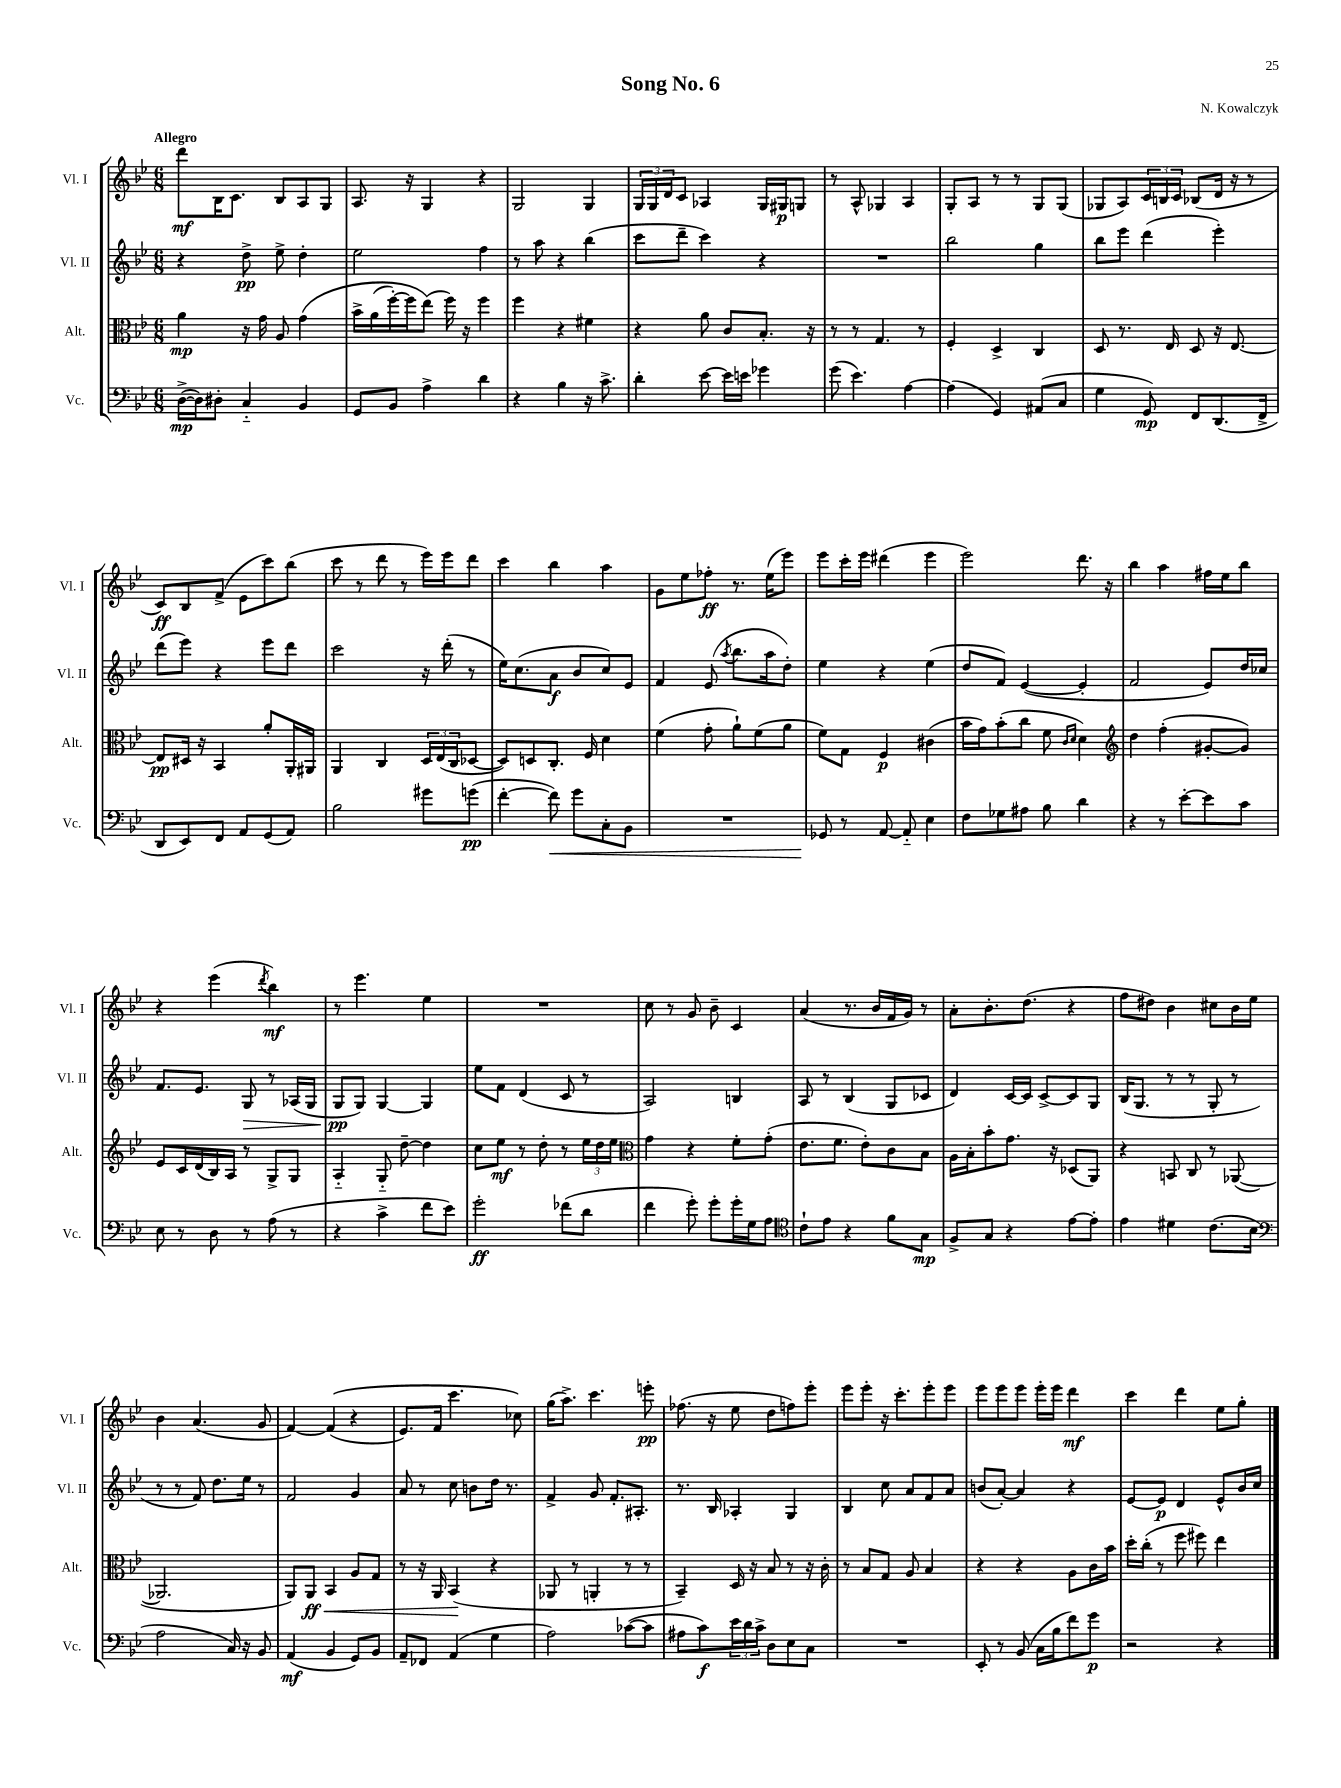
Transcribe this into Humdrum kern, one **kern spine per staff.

**kern	**dynam	**kern	**dynam	**kern	**dynam	**kern	**dynam
*part4	*part4	*part3	*part3	*part2	*part2	*part1	*part1
*staff4	*staff4	*staff3	*staff3	*staff2	*staff2	*staff1	*staff1
*I"Vc.	*	*I"Alt.	*	*I"Vl. II	*	*I"Vl. I	*
*I'Vc.	*	*I'Alt.	*	*I'Vl. II	*	*I'Vl. I	*
*clefF4	*	*clefC3	*	*clefG2	*	*clefG2	*
*k[b-e-]	*	*k[b-e-]	*	*k[b-e-]	*	*k[b-e-]	*
*M6/8	*	*M6/8	*	*M6/8	*	*M6/8	*
=1	=1	=1	=1	=1	=1	=1	=1
!	!	!	!	!	!	!LO:TX:a:B:t=Allegro	!
([16D^\LL	mp	4a\	mp	4r	.	8ddd\L	mf
16D\J])	.	.	.	.	.	.	.
8D#X'\J	.	.	.	.	.	16B-\K	.
.	.	.	.	.	.	8.c\J	.
4C/	.	16r	.	8dd^\	pp	.	.
.	.	16g\	.	.	.	.	.
.	.	8A/	.	8ee-^\	.	8B-/L	.
4BB-/	.	(4g\	.	4dd'\	.	8A/	.
.	.	.	.	.	.	8G/J	.
=2	=2	=2	=2	=2	=2	=2	=2
8GG/L	.	16b-^\LL	.	2ee-\	.	8.A/	.
.	.	(16a\	.	.	.	.	.
8BB-/J	.	[16ff'\)	.	.	.	.	.
.	.	16ff\J]	.	.	.	16r	.
4A^\	.	(8ee-\J)	.	.	.	4G/	.
.	.	16ff\)	.	.	.	.	.
.	.	16r	.	.	.	.	.
4d\	.	4ff\	.	4ff\	.	4r	.
=3	=3	=3	=3	=3	=3	=3	=3
4r	.	4ff\	.	8r	.	2G/	.
.	.	.	.	8aa\	.	.	.
4B-\	.	4r	.	4r	.	.	.
16r	.	4f#X\	.	(4bb-\	.	4G/	.
8.c^\	.	.	.	.	.	.	.
=4	=4	=4	=4	=4	=4	=4	=4
4d'\	.	4r	.	8ccc\L	.	24G/LL	.
.	.	.	.	.	.	24G/	.
.	.	.	.	.	.	24d/J	.
.	.	.	.	8ddd~\J	.	8c/J	.
[8e-\	.	8a\	.	4ccc\)	.	4A-X/	.
16e-\LL]	.	8c/L	.	.	.	.	.
16en\JJ	.	.	.	.	.	.	.
4g-X\	.	8.B-'/J	.	4r	.	16G/LL	.
.	.	.	.	.	.	16G#X/J	p
.	.	.	.	.	.	8Gn/J	.
.	.	16r	.	.	.	.	.
=5	=5	=5	=5	=5	=5	=5	=5
(8g\	.	8r	.	2.r	.	8r	.
4.e-\)	.	8r	.	.	.	8A^^/	.
.	.	4.G/	.	.	.	4G-X/	.
[4A\	.	.	.	.	.	4A/	.
.	.	8r	.	.	.	.	.
=6	=6	=6	=6	=6	=6	=6	=6
(4A\]	.	4F'/	.	2bb-\	.	8G'/L	.
.	.	.	.	.	.	8A/J	.
4GG/)	.	4D^/	.	.	.	8r	.
.	.	.	.	.	.	8r	.
(8AA#X/L	.	4C/	.	4gg\	.	8G/L	.
8C/J	.	.	.	.	.	(8G/J	.
=7	=7	=7	=7	=7	=7	=7	=7
4G\	.	8D/	.	8bb-\L	.	8G-X/L	.
.	.	8.r	.	8eee-\J	.	8A/)	.
8GG/)	mp	.	.	(4ddd\	.	24c/L	.
.	.	.	.	.	.	24Bn/	.
.	.	16E-/	.	.	.	.	.
.	.	.	.	.	.	24c/JJ	.
8FF/L	.	8D/	.	.	.	(8B-X/L	.
(8.DD/	.	16r	.	4eee-'\)	.	16d/Jk	.
.	.	[8.E-/	.	.	.	16r	.
.	.	.	.	.	.	8r	.
16FF^/Jk	.	.	.	.	.	.	.
!!LO:LB:g=z
=8	=8	=8	=8	=8	=8	=8	=8
8DD/L	.	8E-/L]	pp	(8ddd\L	.	8c/L)	ff
8EE-/)	.	16D#X/Jk	.	8eee-\J)	.	8B-/	.
.	.	16r	.	.	.	.	.
8FF/J	.	4BB-/	.	4r	.	(8f^/J	.
8AA/L	.	.	.	.	.	8e-\L	.
(8GG/	.	8a'/L	.	8eee-\L	.	8ccc\)	.
8AA/J)	.	16AA'/L	.	8ddd\J	.	(8bb-\J	.
.	.	16AA#X/JJ	.	.	.	.	.
=9	=9	=9	=9	=9	=9	=9	=9
2B-\	.	4AA/	.	2ccc\	.	8ccc\	.
.	.	.	.	.	.	8r	.
.	.	4C/	.	.	.	8ddd\	.
.	.	.	.	.	.	8r	.
8g#X\L	.	24D/LL	.	16r	.	16eee-\LL)	.
.	.	(24E-/	.	.	.	.	.
.	.	.	.	(16ddd'\	.	16eee-\J	.
.	.	24C/J	.	.	.	.	.
(8gn\J	pp	[8D-X/J	.	8r	.	8ddd\J	.
=10	=10	=10	=10	=10	=10	=10	=10
[4f'\	.	8D-/L])	.	16ee-\KL)	.	4ccc\	.
.	.	.	.	(8.cc\	.	.	.
.	.	8Dn/	.	.	.	.	.
!	!LO:HP:b	!	!	!	!	!	!
8f\])	<	8.C'/J	.	8a\J	f	4bb-\	.
8g\L	.	.	.	8b-/L	.	.	.
.	.	16F/	.	.	.	.	.
8C'\	.	4d\	.	8cc/)	.	4aa\	.
8BB-\J	.	.	.	8e-/J	.	.	.
=11	=11	=11	=11	=11	=11	=11	=11
2.r	.	(4f\	.	4f/	.	8g\L	.
.	.	.	.	.	.	8ee-\	.
.	.	8g'\	.	(8e-/	.	8ff-X'\J	ff
.	.	.	.	8qaa/	.	.	.
.	.	8a`\L)	.	8.bb-\L	.	8.r	.
.	.	(8f\	.	.	.	.	.
.	.	.	.	16aa\k	.	(16ee-\KL	.
.	.	8a\J	.	8dd'\J)	.	8eee-\J)	.
=12	=12	=12	=12	=12	=12	=12	=12
8GG-X/	.	8f\L)	.	4ee-\	.	8eee-\L	.
8r	[	8G\J	.	.	.	16ccc'\L	.
.	.	.	.	.	.	16eee-\JJ	.
[8AA/	.	4F/	p	4r	.	(4ddd#X\	.
8AA/]	.	.	.	.	.	.	.
4E-\	.	(4c#X\	.	(4ee-\	.	4eee-\	.
=13	=13	=13	=13	=13	=13	=13	=13
8F\L	.	16b-\LL	.	8dd/L	.	2eee-\)	.
.	.	16g\J)	.	.	.	.	.
8G-X\	.	(8b-'\	.	8f/J)	.	.	.
8A#X\J	.	8cc\J	.	([4e-/	.	.	.
8B-\	.	8f\	.	.	.	.	.
.	.	16qqc/LL	.	.	.	.	.
.	.	16qqd/JJ	.	.	.	.	.
4d\	.	4d\)	.	4e-'/]	.	8.ddd\	.
.	.	.	.	.	.	16r	.
=14	=14	=14	=14	=14	=14	=14	=14
*	*	*clefG2	*	*	*	*	*
4r	.	4dd\	.	2f/	.	4bb-\	.
8r	.	(4ff'\	.	.	.	4aa\	.
[8e-'\L	.	.	.	.	.	.	.
8e-\]	.	[8g#X'/L	.	8e-/L)	.	16ff#X\LL	.
.	.	.	.	.	.	16ee-\J	.
8c\J	.	8g#/J])	.	16dd/L	.	8bb-\J	.
.	.	.	.	16cc-X/JJ	.	.	.
!!LO:LB:g=z
=15	=15	=15	=15	=15	=15	=15	=15
8E-\	.	8e-/L	.	8.f/L	.	4r	.
8r	.	16c/L	.	.	.	.	.
.	.	(16d/	.	8.e-/J	.	.	.
8D\	.	16B-/)	.	.	.	(4eee-\	.
.	.	16A/JJ	.	.	.	.	.
!	!	!	!	!	!LO:HP:b	!	!
8r	.	8r	.	8G/	>	.	.
.	.	.	.	.	.	8qddd/	.
(8A\	.	8G^/L	.	8r	.	4bb-\)	mf
8r	.	8G/J	.	(16A-X/LL	.	.	.
.	.	.	.	16G/JJ	.	.	.
=16	=16	=16	=16	=16	=16	=16	=16
4r	.	4A/	.	8G/L	pp	8r	.
.	.	.	.	8G/J)	]	4.eee-\	.
4c^\	.	8G/	.	[4G/	.	.	.
.	.	[8dd~\	.	.	.	.	.
8f\L	.	4dd\]	.	4G/]	.	4ee-\	.
8e-\J)	.	.	.	.	.	.	.
=17	=17	=17	=17	=17	=17	=17	=17
2g'\	ff	8cc\L	.	8ee-\L	.	2.r	.
.	.	8ee-\J	mf	8f\J	.	.	.
.	.	8r	.	(4d/	.	.	.
.	.	8dd'\	.	.	.	.	.
(8f-X\L	.	8r	.	8c/	.	.	.
8d\J	.	24ee-\LL	.	8r	.	.	.
.	.	24dd\	.	.	.	.	.
.	.	24ee-\JJ	.	.	.	.	.
=18	=18	=18	=18	=18	=18	=18	=18
*	*	*clefC3	*	*	*	*	*
4f\	.	4g\	.	2A/)	.	8cc\	.
.	.	.	.	.	.	8r	.
8g'\)	.	4r	.	.	.	8g/	.
8g'\L	.	.	.	.	.	8b-~\	.
16g'\L	.	8f'\L	.	4Bn/	.	4c/	.
16G\J	.	.	.	.	.	.	.
8A\J	.	(8g'\J	.	.	.	.	.
=19	=19	=19	=19	=19	=19	=19	=19
*clefC4	*	*	*	*	*	*	*
8c`\L	.	8.e-\L	.	8A/	.	(4a/	.
8e-\J	.	.	.	8r	.	.	.
.	.	8.f\J	.	.	.	.	.
4r	.	.	.	(4B-/	.	8.r	.
.	.	8e-'\L)	.	.	.	.	.
.	.	.	.	.	.	16b-/LL	.
8f\L	.	8c\	.	8G/L	.	16f/	.
.	.	.	.	.	.	16g/JJ)	.
8G\J	mp	8B-\J	.	8c-X/J	.	8r	.
=20	=20	=20	=20	=20	=20	=20	=20
8F^/L	.	16A\LL	.	4d/)	.	8a'\L	.
.	.	16B-'\J	.	.	.	.	.
8G/J	.	8b-'\	.	.	.	8.b-'\	.
4r	.	8.g\J	.	[16c/LL	.	.	.
.	.	.	.	16c/JJ]	.	(8.dd\J	.
.	.	.	.	[8c^/L	.	.	.
.	.	16r	.	.	.	.	.
[8e-\L	.	(8D-X/L	.	8c/]	.	4r	.
8e-'\J]	.	8AA/J)	.	8G/J	.	.	.
=21	=21	=21	=21	=21	=21	=21	=21
4e-\	.	4r	.	(16B-/KL	.	8ff\L	.
.	.	.	.	8.G/J	.	.	.
.	.	.	.	.	.	8dd#X\J)	.
4d#X\	.	8BBn/	.	8r	.	4b-\	.
.	.	8C/	.	8r	.	.	.
(8.c\L	.	8r	.	8G'/	.	8cc#X\L	.
.	.	([8AA-X/	.	8r	.	16b-\L	.
16B-\Jk	.	.	.	.	.	16ee-\JJ	.
!!LO:LB:g=z
=22	=22	=22	=22	=22	=22	=22	=22
*clefF4	*	*	*	*	*	*	*
2A\	.	2.AA-X/]	.	8r	.	4b-\	.
.	.	.	.	8r	.	.	.
.	.	.	.	8f/)	.	(4.a/	.
.	.	.	.	8.dd\L	.	.	.
16C/)	.	.	.	.	.	.	.
16r	.	.	.	16ee-\Jk	.	.	.
8BB-/	.	.	.	8r	.	8g/	.
=23	=23	=23	=23	=23	=23	=23	=23
(4AA/	mf	8AA/L)	.	2f/	.	[4f/)	.
!	!	!	!LO:HP:b	!	!	!	!
.	.	8AA/J	< ff	.	.	.	.
4BB-/	.	4BB-/	.	.	.	((4f/]	.
8GG/L)	.	8A/L	.	4g/	.	4r	.
8BB-/J	.	8G/J	.	.	.	.	.
=24	=24	=24	=24	=24	=24	=24	=24
8AA~/L	.	8r	.	8a/	.	8.e-/L)	.
8FF-X/J	.	16r	.	8r	.	.	.
.	.	16AA/	.	.	.	16f/Jk	.
(4AA/	.	(4BB-/	.	8cc\	.	4.ccc\	.
.	.	.	.	8bn\L	.	.	.
4G\	.	4r	[	16dd\Jk	.	.	.
.	.	.	.	8.r	.	.	.
.	.	.	.	.	.	8cc-X\)	.
=25	=25	=25	=25	=25	=25	=25	=25
2A\)	.	8AA-X/	.	4f^/	.	(16gg\KL	.
.	.	.	.	.	.	8.aa^\J)	.
.	.	8r	.	.	.	.	.
.	.	4AAn'/	.	8g/	.	4.ccc\	.
.	.	.	.	8.f'/L	.	.	.
([8c-X\L	.	8r	.	.	.	.	.
.	.	.	.	8.A#X'/J	.	.	.
8c-\J]	.	8r	.	.	.	8eeen'\	pp
=26	=26	=26	=26	=26	=26	=26	=26
8A#X\L	.	4BB-~/)	.	8.r	.	(8.ff-X\	.
8c\)	f	.	.	.	.	.	.
.	.	.	.	16B-/	.	16r	.
24e-\L	.	16D/	.	4A-X'/	.	8ee-\	.
24d\	.	.	.	.	.	.	.
.	.	16r	.	.	.	.	.
24c^\JJ	.	.	.	.	.	.	.
8D\L	.	8B-/	.	.	.	8dd\L	.
8E-\	.	8r	.	4G/	.	8ffn\)	.
8C\J	.	16r	.	.	.	8eee-'\J	.
.	.	16c'\	.	.	.	.	.
=27	=27	=27	=27	=27	=27	=27	=27
2.r	.	8r	.	4B-/	.	8eee-\L	.
.	.	8B-/L	.	.	.	8eee-'\J	.
.	.	8G/J	.	8cc\	.	16r	.
.	.	.	.	.	.	8.ccc'\L	.
.	.	8A/	.	8a/L	.	.	.
.	.	4B-/	.	8f/	.	8eee-'\	.
.	.	.	.	8a/J	.	8eee-\J	.
=28	=28	=28	=28	=28	=28	=28	=28
8EE-'/	.	4r	.	(8bn/L	.	8eee-\L	.
8r	.	.	.	[8a'/J)	.	8eee-\	.
(8BB-/	.	4r	.	4a/]	.	8eee-\J	.
16C\LL	.	.	.	.	.	16eee-'\LL	.
16B-\J	.	.	.	.	.	16eee-\JJ	.
8f\)	.	8A\L	.	4r	.	4ddd\	mf
8g\J	p	16c\L	.	.	.	.	.
.	.	16b-\JJ	.	.	.	.	.
=29	=29	=29	=29	=29	=29	=29	=29
2r	.	16dd'\LL	.	[8e-/L	.	4ccc\	.
.	.	(16cc'\JJ	.	.	.	.	.
.	.	8r	.	8e-/J]	p	.	.
.	.	8ff\	.	4d/	.	4ddd\	.
.	.	8ff#X\)	.	.	.	.	.
4r	.	4ee-\	.	8e-^^/L	.	8ee-\L	.
.	.	.	.	16b-/L	.	8gg'\J	.
.	.	.	.	16cc/JJ	.	.	.
==	==	==	==	==	==	==	==
*-	*-	*-	*-	*-	*-	*-	*-
